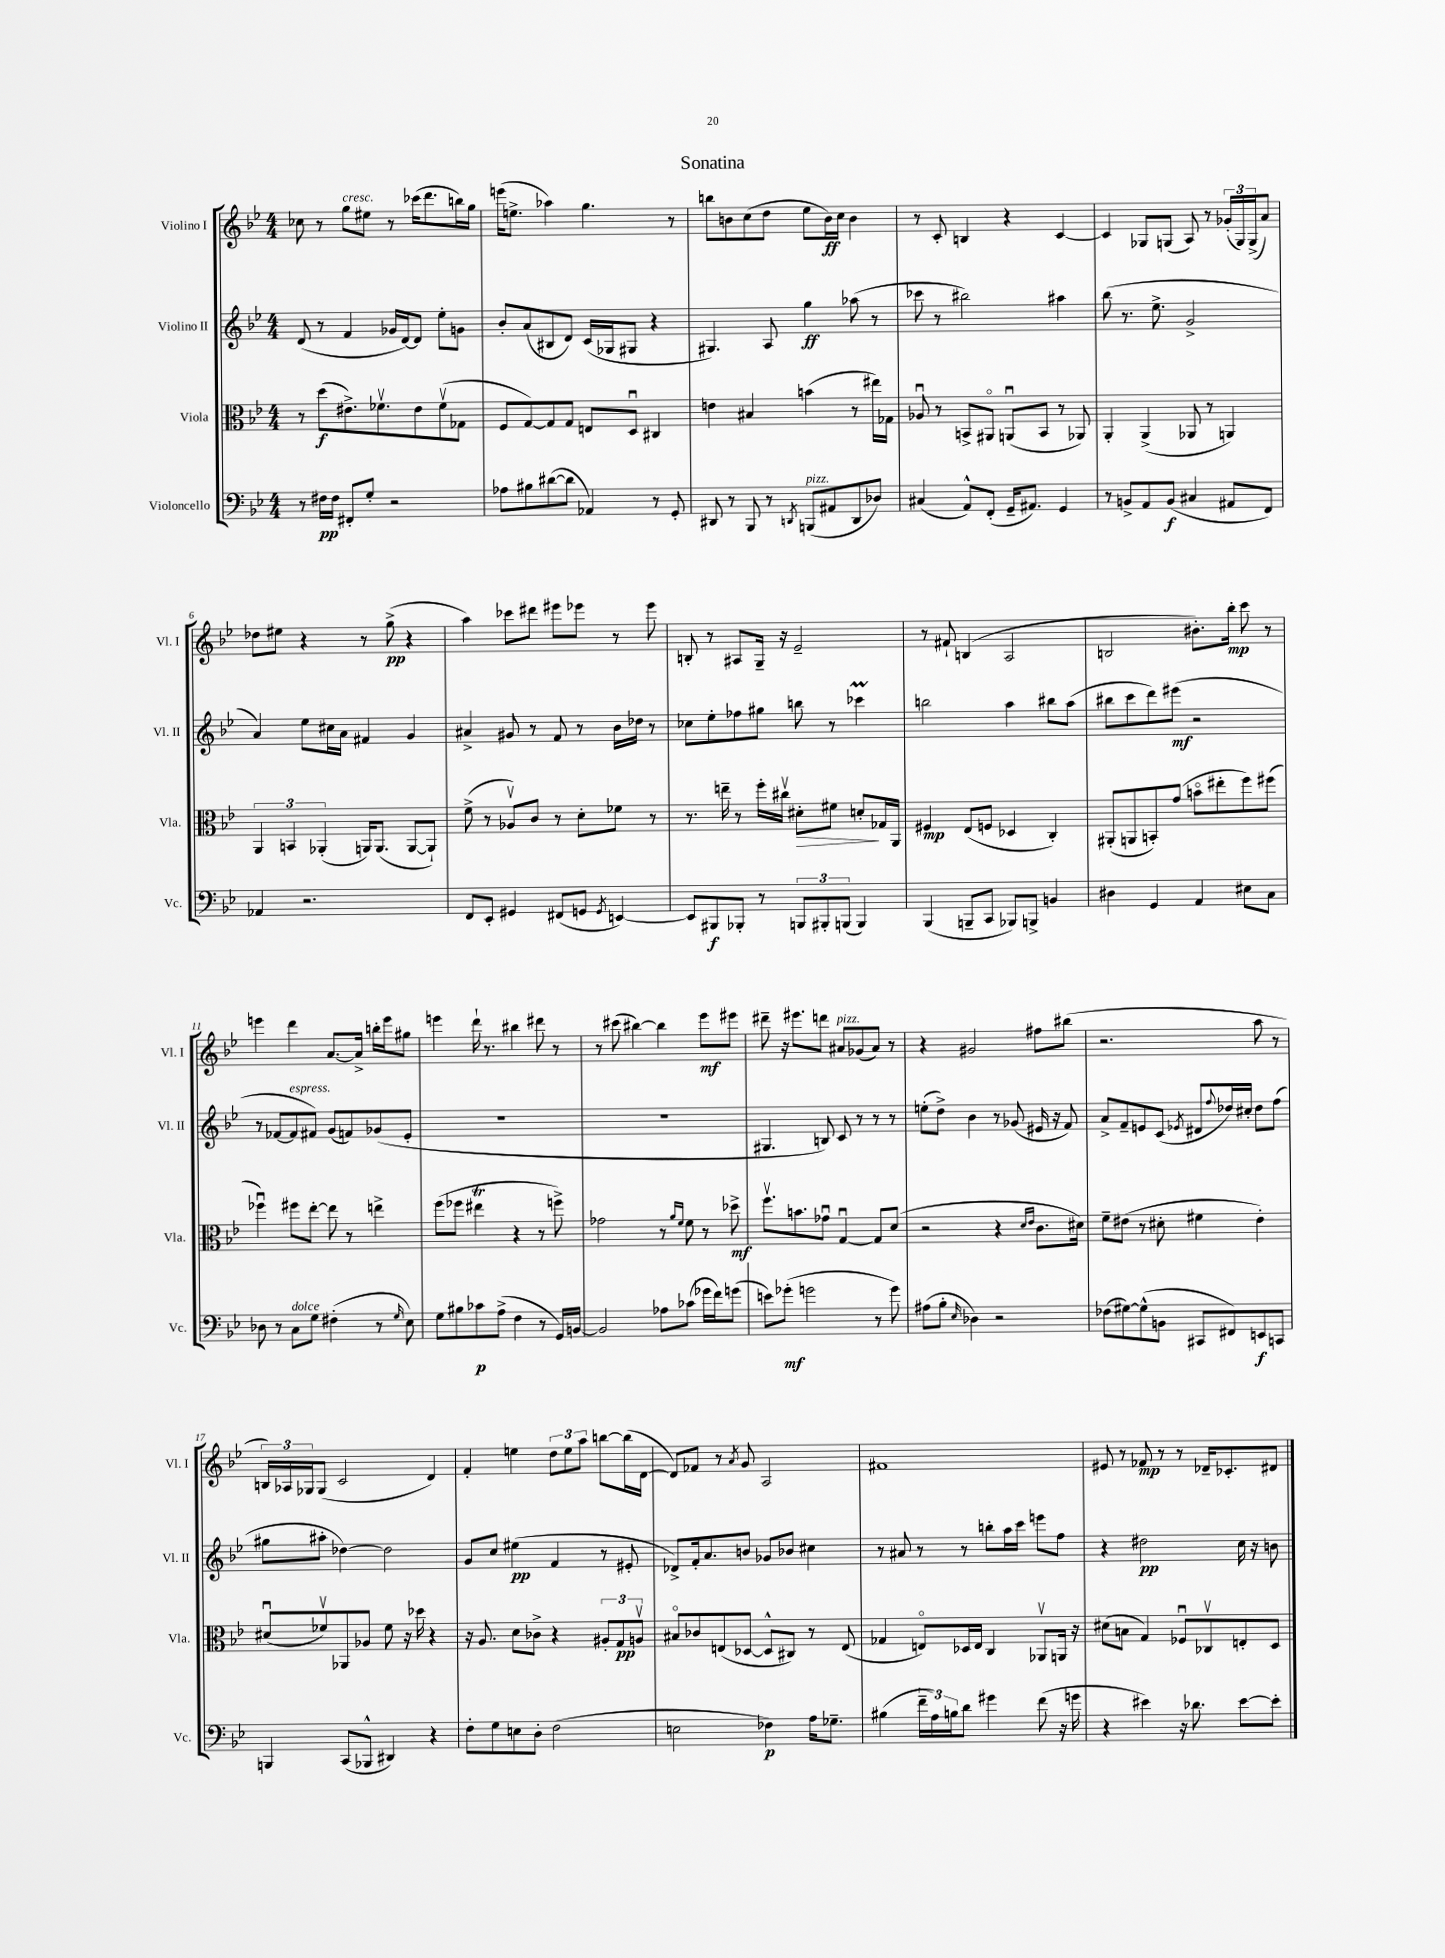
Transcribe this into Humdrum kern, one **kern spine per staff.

**kern	**dynam	**kern	**dynam	**kern	**dynam	**kern	**dynam
*part4	*part4	*part3	*part3	*part2	*part2	*part1	*part1
*staff4	*staff4	*staff3	*staff3	*staff2	*staff2	*staff1	*staff1
*I"Violoncello	*	*I"Viola	*	*I"Violino II	*	*I"Violino I	*
*I'Vc.	*	*I'Vla.	*	*I'Vl. II	*	*I'Vl. I	*
*clefF4	*	*clefC3	*	*clefG2	*	*clefG2	*
*k[b-e-]	*	*k[b-e-]	*	*k[b-e-]	*	*k[b-e-]	*
*M4/4	*	*M4/4	*	*M4/4	*	*M4/4	*
=1	=1	=1	=1	=1	=1	=1	=1
8r	.	8r	.	(8d/	.	8cc-X\	.
16F#X\LL	pp	(8dd\L	f	8r	.	8r	.
16F#\JJ	.	.	.	.	.	.	.
!	!	!	!	!	!	!LO:TX:a:i:t=cresc.	!
8FF#X'/L	.	8.e#X^\)	.	4f/	.	8gg\L	.
8G'/J	.	.	.	.	.	8ee#X\J	.
.	.	8.f-Xv\	.	.	.	.	.
2r	.	.	.	16g-X/LL	.	8r	.
.	.	.	.	[16d/J)	.	.	.
.	.	8e#\	.	8d/J]	.	(16ccc-X\KL	.
.	.	.	.	.	.	8.ddd\	.
.	.	(8f-v\	.	8ee-'\L	.	.	.
.	.	8G-X\J	.	8gn\J	.	16bbn\L)	.
.	.	.	.	.	.	16gg\JJ	.
=2	=2	=2	=2	=2	=2	=2	=2
8A-X\L	.	8F/L	.	8b-'/L	.	(16eeen\KL	.
.	.	.	.	.	.	8.een^\J	.
8B#X\	.	[8G/)	.	(8a/	.	.	.
([8d#X\	.	8G/]	.	8B#X/	.	4aa-X\)	.
8d#\J]	.	8G/J	.	8d/J)	.	.	.
4AA-X/)	.	8En/L	.	(16c/LL	.	4.gg\	.
.	.	.	.	16G-X/J	.	.	.
.	.	8Du/J	.	8G#X/J	.	.	.
8r	.	4C#X/	.	4r	.	.	.
8GG'/	.	.	.	.	.	8r	.
=3	=3	=3	=3	=3	=3	=3	=3
8DD#X/	.	4en\	.	4.G#X/)	.	8bbn\L	.
8r	.	.	.	.	.	8bn\	.
8BBB-/	.	4B#X/	.	.	.	(8cc\	.
8r	.	.	.	8A/	.	8dd\J	.
8qDDn/	.	.	.	.	.	.	.
!LO:TX:a:i:t=pizz.	!	!	!	!	!	!	!
(8BBBn/L	.	(4bn\	.	4gg\	ff	8ee-\L	.
8AA#X/	.	.	.	.	.	16b\L)	ff
.	.	.	.	.	.	16cc\JJ	.
8DD/	.	8r	.	(8aa-X\	.	4b\	.
8D-X/J)	.	16ee#X\LL)	.	8r	.	.	.
.	.	16G-X\JJ	.	.	.	.	.
=4	=4	=4	=4	=4	=4	=4	=4
(4C#X/	.	8A-Xu/	.	8ccc-X\	.	8r	.
.	.	8r	.	8r	.	8c'/	.
8AA^^/L)	.	8BBn^/L	.	2bb#X\)	.	4Bn/	.
(8FF'/J	.	8AA#X/J	.	.	.	.	.
16GG~/KL	.	(8AAnu/L	.	.	.	4r	.
8.AA#X/J)	.	.	.	.	.	.	.
.	.	8BB/J	.	.	.	.	.
4GG/	.	8r	.	4aa#X\	.	[4c/	.
.	.	8AA-X/)	.	.	.	.	.
=5	=5	=5	=5	=5	=5	=5	=5
8r	.	4AA'/	.	(8bb-\	.	4c/]	.
8BBn^/L	.	.	.	8.r	.	.	.
8AA/	.	(4AA^/	.	.	.	8G-X/L	.
.	.	.	.	8.ee-^\	.	.	.
(8BB/J	f	.	.	.	.	(8Gn/J	.
4C#X/	.	8AA-X/	.	2g^/	.	8A/)	.
.	.	8r	.	.	.	8r	.
8AA#X/L	.	4AAn/)	.	.	.	(24g-X'/LL	.
.	.	.	.	.	.	24G/)	.
.	.	.	.	.	.	(24G^/J	.
8FF/J)	.	.	.	.	.	8a/J)	.
!!LO:LB:g=z
=6	=6	=6	=6	=6	=6	=6	=6
4AA-X/	.	6AA/	.	4a/)	.	8dd-X\L	.
.	.	.	.	.	.	8ee#X\J	.
.	.	6BBn/	.	.	.	.	.
2.r	.	.	.	8ee-\L	.	4r	.
.	.	(6AA-X'/	.	.	.	.	.
.	.	.	.	16cc#X\L	.	.	.
.	.	.	.	16a\JJ	.	.	.
.	.	16AAn/KL)	.	4f#X/	.	8r	.
.	.	(8.AA/J	.	.	.	.	.
.	.	.	.	.	.	(8gg^\	pp
.	.	[8AA/L	.	4g/	.	4r	.
.	.	8AA`/J])	.	.	.	.	.
=7	=7	=7	=7	=7	=7	=7	=7
8FF/L	.	(8f^\	.	4a#X^/	.	4aa\)	.
8EE-'/J	.	8r	.	.	.	.	.
4GG#X/	.	8A-Xv/L)	.	8g#X/	.	8ccc-X\L	.
.	.	8c/J	.	8r	.	8ddd#X\J	.
(8FF#X/L	.	8r	.	8f/	.	8eee#X\L	.
8GGn/J	.	8d'\L	.	8r	.	8eee-X\J	.
8qGG/	.	.	.	.	.	.	.
[4EEn/)	.	8f-X\J	.	16b-\LL	.	8r	.
.	.	.	.	16dd-X\JJ	.	.	.
.	.	8r	.	8r	.	8eee-\	.
=8	=8	=8	=8	=8	=8	=8	=8
8EE/L]	.	8.r	.	8cc-X\L	.	8Bn'/	.
8BBB#X/	f	.	.	8ee-'\	.	8r	.
.	.	16een~\	.	.	.	.	.
8BBB-X'/J	.	8r	.	8ff-X\	.	8A#X/L	.
8r	.	16ff'\LL	.	8gg#X\J	.	16G~/Jk	.
.	.	16cc#Xv\JJ	.	.	.	16r	.
!	!	!	!LO:HP:b	!	!	!	!
12BBBn/L	.	8d#X'\L	>	8bbn\	.	2e-~/	.
12BBB#X'/	.	.	.	.	.	.	.
.	.	8f#X\J	.	8r	.	.	.
(12BBBn/J	.	.	.	.	.	.	.
4BBB/)	.	8dn'/L	.	4ccc-XM\	.	.	.
.	.	16G-X/L	]	.	.	.	.
.	.	16AA/JJ	.	.	.	.	.
=9	=9	=9	=9	=9	=9	=9	=9
(4BBB-/	.	4F#X/	mp	2bbn\	.	8r	.
.	.	.	.	.	.	8f#X`/	.
8BBBn~/L	.	(8E-/L	.	.	.	(4Bn/	.
8CC/J	.	8Fn/J	.	.	.	.	.
8BBB-X/L)	.	4D-X/	.	4aa\	.	2A/	.
8BBBn^/J	.	.	.	.	.	.	.
4BBn/	.	4C'/)	.	8bb#X\L	.	.	.
.	.	.	.	(8aa\J	.	.	.
=10	=10	=10	=10	=10	=10	=10	=10
4D#X\	.	(8AA#X'/L	.	8bb#X\L	.	2Bn/	.
.	.	8AAn/	.	8ccc\	.	.	.
4GG/	.	8BBn'/)	.	8ddd\)	.	.	.
.	.	(8g/J	.	(8eee#X\J	mf	.	.
4AA/	.	8bn\L	.	2r	.	8.b#X'\L)	.
.	.	8ee#X'\	.	.	.	.	.
.	.	.	.	.	.	16bb-'\Jk	mp
8E#X\L	.	8ff\)	.	.	.	8ccc\	.
8C\J	.	(8ff#X\J	.	.	.	8r	.
!!LO:LB:g=z
=11	=11	=11	=11	=11	=11	=11	=11
8D-X\	.	4ff-Xu\)	.	8r	.	4eeen\	.
8r	.	.	.	[8f-X/L	.	.	.
!	!	!	!	!LO:TX:a:i:t=espress.	!	!	!
!LO:TX:a:i:t=dolce	!	!	!	!	!	!	!
8C\L	.	8ff#X\L	.	8f-/]	.	4ddd\	.
8G\J	.	[8ee-'\J	.	8f#X/J)	.	.	.
(4F#X'\	.	8ee-\]	.	(8g/L	.	[8.a/L	.
.	.	8r	.	8fn/)	.	.	.
.	.	.	.	.	.	16a^/Jk]	.
8r	.	4een^\	.	(8g-X/	.	16bbn'\LL	.
.	.	.	.	.	.	16eee\J	.
16qqG/	.	.	.	.	.	.	.
8E-\)	.	.	.	8e-'/J	.	8gg#X\J	.
=12	=12	=12	=12	=12	=12	=12	=12
8G\L	.	(8ff\L	.	1r	.	4eeen\	.
8B#X\	.	8ff-X\J	.	.	.	.	.
8c-X\	p	4ee#Xt\	.	.	.	16ddd`\	.
.	.	.	.	.	.	8.r	.
(8A^\J	.	.	.	.	.	.	.
4F\	.	4r	.	.	.	4bb#X\	.
8r	.	8r	.	.	.	8ddd#X\	.
16GG/LL)	.	8ffn^\)	.	.	.	8r	.
[16BBn/JJ	.	.	.	.	.	.	.
=13	=13	=13	=13	=13	=13	=13	=13
2BB/]	.	2g-X\	.	1r	.	8r	.
.	.	.	.	.	.	(8ccc#X\	.
.	.	.	.	.	.	[4bb#X\)	.
8A-X\L	.	8r	.	.	.	4bb#\]	.
.	.	16qqa/LL	.	.	.	.	.
.	.	16qqf/JJ	.	.	.	.	.
(8c-X\J	.	8f\	.	.	.	.	.
16g-X\LL	.	8r	.	.	.	8eee-\L	mf
16f\J)	.	.	.	.	.	.	.
(8gn\J	.	8dd-X^\	mf	.	.	8eee#X\J	.
=14	=14	=14	=14	=14	=14	=14	=14
8en\L)	.	8.ffv\L	.	4.G#X/	.	8ddd#X~\	.
(8g-X'\J	mf	.	.	.	.	16r	.
.	.	8.bn\	.	.	.	8.eee#X\L	.
2gn\	.	.	.	.	.	.	.
.	.	8g-Xu\J	.	8Bn/)	.	8dddn\J	.
!	!	!	!	!	!	!LO:TX:a:i:t=pizz.	!
.	.	[4Gu/	.	8c/	.	8a#X/L	.
.	.	.	.	8r	.	(8g-X/	.
8r	.	8G/L]	.	8r	.	8a#/J)	.
8g\)	.	(8d/J	.	8r	.	8r	.
=15	=15	=15	=15	=15	=15	=15	=15
(8A#X\L	.	2r	.	(8een'\L	.	4r	.
8B-'\J	.	.	.	8dd^\J)	.	.	.
16qqE-/	.	.	.	.	.	.	.
4D-X\)	.	.	.	4b-\	.	2g#X/	.
2r	.	4r	.	8r	.	.	.
.	.	.	.	(8g-X/	.	.	.
.	.	16qqd/LL	.	.	.	.	.
.	.	16qqe-/JJ	.	.	.	.	.
.	.	8.c\L	.	16e#X/	.	8ff#X\L	.
.	.	.	.	16r	.	.	.
.	.	.	.	8f/)	.	(8bb#X\J	.
.	.	16d#X\Jk)	.	.	.	.	.
=16	=16	=16	=16	=16	=16	=16	=16
(8F-X\L	.	8f~\L	.	8a^/L	.	2.r	.
[8G#X\)	.	(8e#X\J	.	8f~/	.	.	.
(8G#^^\]	.	8r	.	8en/	.	.	.
8BBn\J	.	8d#X'\	.	(8c/J	.	.	.
.	.	.	.	8qe-X/	.	.	.
8CC#X/L	.	4f#X\	.	8d#X/L	.	.	.
.	.	.	.	8qqff/	.	.	.
8FF#X/)	.	.	.	16dd-X/L)	.	.	.
.	.	.	.	16cc#X'/JJ	.	.	.
8EEn/	f	4e#'\)	.	8dd-\L	.	8aa\	.
8CCn/J	.	.	.	(8ff\J	.	8r	.
!!LO:LB:g=z
=17	=17	=17	=17	=17	=17	=17	=17
4BBBn/	.	(8d#Xu/L	.	8gg#X\L	.	24Bn/LL)	.
.	.	.	.	.	.	24A-X/	.
.	.	.	.	.	.	24G-X/J	.
.	.	8f-Xv/)	.	8aa#X'\J	.	(8G-/J	.
(8CC/L	.	8AA-X/	.	[4dd-X\)	.	2c/	.
8BBB-X^^/J	.	8A-X/J	.	.	.	.	.
4DD#X/)	.	8f-\	.	2dd-\]	.	.	.
.	.	16r	.	.	.	.	.
.	.	16dd-X\	.	.	.	.	.
4r	.	4r	.	.	.	4d/)	.
=18	=18	=18	=18	=18	=18	=18	=18
8F'\L	.	16r	.	8g/L	.	4f'/	.
.	.	8.A/	.	.	.	.	.
8G\	.	.	.	8cc/J	.	.	.
8En\	.	8d\L	.	(4ee#X\	pp	4een\	.
8D'\J	.	8c-X^\J	.	.	.	.	.
(2F\	.	4r	.	4f/	.	12dd\L	.
.	.	.	.	.	.	12ee\	.
.	.	.	.	.	.	12aa\J	.
.	.	12A#X'/L	.	8r	.	[8bbn\L	.
.	.	12G/	pp	.	.	.	.
.	.	.	.	8e#X'/	.	(16bb\L]	.
.	.	12Anv/J	.	.	.	.	.
.	.	.	.	.	.	[16d\JJ	.
=19	=19	=19	=19	=19	=19	=19	=19
2En\	.	8B#X/L	.	8d-X^/L)	.	8d/L])	.
.	.	8c-X/	.	16f'/k	.	8f-X/J	.
.	.	.	.	8.a/	.	.	.
.	.	(8En/	.	.	.	8r	.
.	.	.	.	.	.	8qa/	.
.	.	[8D-X/J	.	8bn/J	.	8g/	.
4F-X\)	p	8D-^^/L]	.	8g-X/L	.	2A/	.
.	.	8C#X/J)	.	8b-X/J	.	.	.
16A\KL	.	8r	.	4cc#X\	.	.	.
8.G-X~\J	.	.	.	.	.	.	.
.	.	(8E/	.	.	.	.	.
=20	=20	=20	=20	=20	=20	=20	=20
(4B#X\	.	4G-X/	.	8r	.	1f#X	.
.	.	.	.	8a#X/	.	.	.
24f~\LL	.	8En/L)	.	8r	.	.	.
24A\)	.	.	.	.	.	.	.
24Bn\J	.	.	.	.	.	.	.
8d\J	.	16D-X/L	.	8r	.	.	.
.	.	16E/JJ	.	.	.	.	.
4g#X\	.	4C/	.	8bbn'\L	.	.	.
.	.	.	.	16aa\L	.	.	.
.	.	.	.	16ccc\JJ	.	.	.
(8f\	.	8AA-Xv/L	.	8eeen\L	.	.	.
16r	.	16AAn/Jk	.	8ff\J	.	.	.
16gn\	.	16r	.	.	.	.	.
=21	=21	=21	=21	=21	=21	=21	=21
4r	.	(8d#X\L	.	4r	.	8e#X/	.
.	.	8Bn\J	.	.	.	8r	.
4e#X\)	.	4G/)	.	2dd#X\	pp	8f-X/	mp
.	.	.	.	.	.	8r	.
16r	.	8F-Xu/L	.	.	.	8r	.
8.d-X\	.	.	.	.	.	.	.
.	.	8C-Xv/	.	.	.	16d-X~/KL	.
.	.	.	.	.	.	8.c-X'/	.
[8e#\L	.	8En'/	.	16cc\	.	.	.
.	.	.	.	16r	.	.	.
8e#'\J]	.	8D/J	.	8bn\	.	8d#X/J	.
==	==	==	==	==	==	==	==
*-	*-	*-	*-	*-	*-	*-	*-
